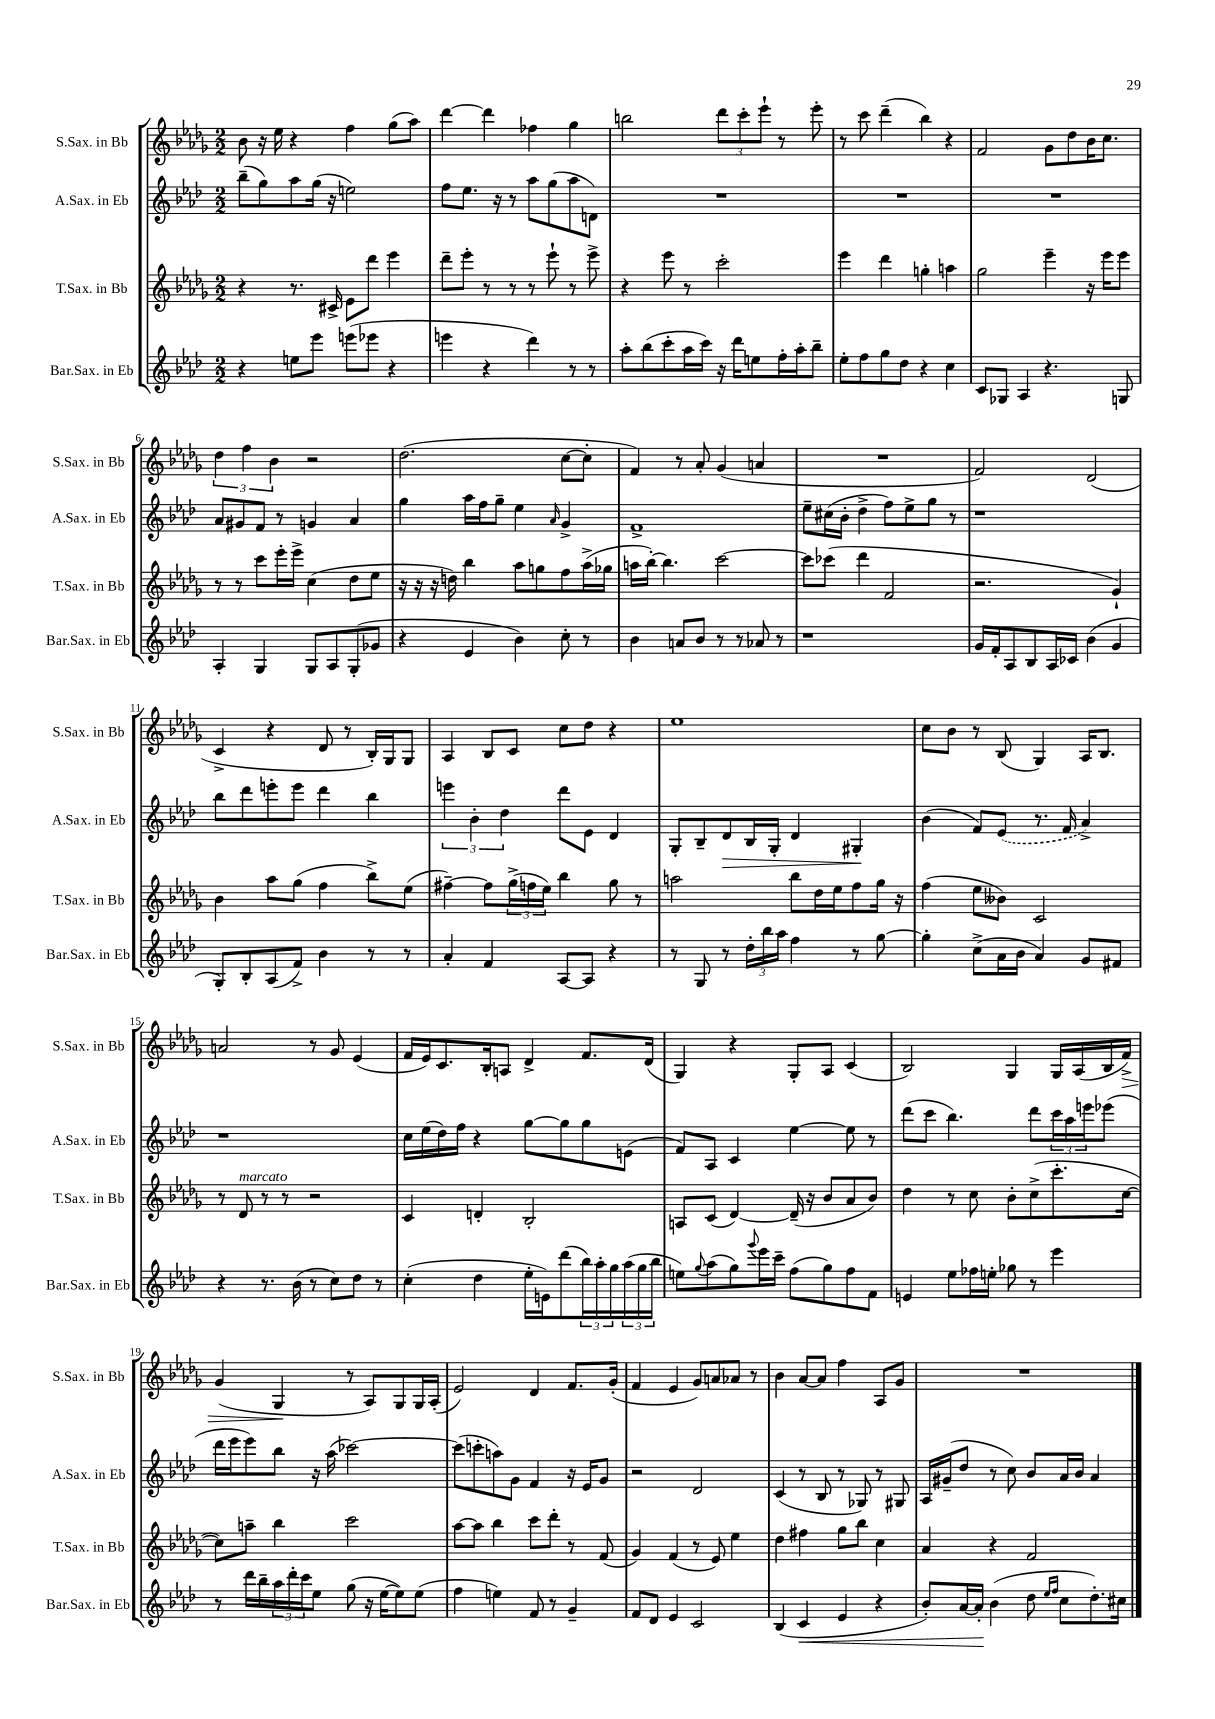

**kern	**dynam	**kern	**kern	**dynam	**kern	**dynam
*part4	*part4	*part3	*part2	*part2	*part1	*part1
*staff4	*staff4	*staff3	*staff2	*staff2	*staff1	*staff1
*I"Bar.Sax. in Eb	*	*I"T.Sax. in Bb	*I"A.Sax. in Eb	*	*I"S.Sax. in Bb	*
*I'Bar.Sax. in Eb	*	*I'T.Sax. in Bb	*I'A.Sax. in Eb	*	*I'S.Sax. in Bb	*
*clefG2	*	*clefG2	*clefG2	*	*clefG2	*
*k[b-e-a-d-]	*	*k[b-e-a-d-g-]	*k[b-e-a-d-]	*	*k[b-e-a-d-g-]	*
*M2/2	*	*M2/2	*M2/2	*	*M2/2	*
=1	=1	=1	=1	=1	=1	=1
4r	.	4r	(8bb-~\L	.	8b-\	.
.	.	.	8gg\)	.	16r	.
.	.	.	.	.	16ee-\	.
8een\L	.	8.r	8aa-\	.	4r	.
8eee-\J	.	.	(16gg\Jk	.	.	.
.	.	16c#X^/	16r	.	.	.
(8eeen\L	.	8e-\L	2een\)	.	4ff\	.
8eee-X\J	.	8ddd-\J	.	.	.	.
4r	.	4eee-\	.	.	(8gg-\L	.
.	.	.	.	.	8aa-\J)	.
=2	=2	=2	=2	=2	=2	=2
4eeen\	.	8ddd-~\L	8ff\L	.	[4ddd-\	.
.	.	8eee-'\J	8.ee-\J	.	.	.
4r	.	8r	.	.	4ddd-\]	.
.	.	.	16r	.	.	.
.	.	8r	8r	.	.	.
4ddd-\)	.	8r	8aa-\L	.	4ff-X\	.
.	.	8eee-`\	(8gg\	.	.	.
8r	.	8r	8aa-\	.	4gg-\	.
8r	.	8eee-^\	8dn\J)	.	.	.
=3	=3	=3	=3	=3	=3	=3
8aa-'\L	.	4r	1r	.	2bbn\	.
(8bb-\	.	.	.	.	.	.
8ccc'\	.	8eee-\	.	.	.	.
16aa-\L	.	8r	.	.	.	.
16ccc\JJ)	.	.	.	.	.	.
16r	.	2ccc'\	.	.	12ddd-\L	.
16ddd-\KL	.	.	.	.	.	.
.	.	.	.	.	12ccc'\	.
8een\	.	.	.	.	.	.
.	.	.	.	.	12eee-`\J	.
16ff'\L	.	.	.	.	8r	.
16aa-'\J	.	.	.	.	.	.
8bb-~\J	.	.	.	.	8eee-'\	.
=4	=4	=4	=4	=4	=4	=4
8ee-'\L	.	4eee-\	1r	.	8r	.
8ff\	.	.	.	.	8ccc\	.
8gg\	.	4ddd-\	.	.	(4ddd-~\	.
8dd-\J	.	.	.	.	.	.
4r	.	4ggn'\	.	.	4bb-\)	.
4cc\	.	4aan\	.	.	4r	.
=5	=5	=5	=5	=5	=5	=5
8c/L	.	2gg-\	1r	.	2f/	.
8G-X/J	.	.	.	.	.	.
4A-/	.	.	.	.	.	.
4.r	.	4eee-~\	.	.	8g-\L	.
.	.	.	.	.	8dd-\	.
.	.	16r	.	.	16b-\K	.
.	.	16eee-\KL	.	.	8.cc\J	.
8Gn/	.	8eee-\J	.	.	.	.
!!LO:LB:g=z
=6	=6	=6	=6	=6	=6	=6
4A-'/	.	8r	8a-/L	.	6dd-\	.
.	.	8r	8g#X/	.	.	.
.	.	.	.	.	6ff\	.
4G/	.	8ccc\L	8f/J	.	.	.
.	.	.	.	.	6b-\	.
.	.	16eee-'\L	8r	.	.	.
.	.	16eee-^\JJ	.	.	.	.
8G/L	.	(4cc\	4gn/	.	2r	.
8A-/	.	.	.	.	.	.
(8G'/	.	8dd-\L	4a-/	.	.	.
8g-X/J	.	8ee-\J	.	.	.	.
=7	=7	=7	=7	=7	=7	=7
4r	.	16r	4gg\	.	(2.dd-\	.
.	.	16r	.	.	.	.
.	.	16r	.	.	.	.
.	.	16ddn\)	.	.	.	.
4e-/	.	4bb-\	16aa-\LL	.	.	.
.	.	.	16ff\J	.	.	.
.	.	.	8gg~\J	.	.	.
4b-\)	.	8aa-\L	4ee-\	.	.	.
.	.	8ggn\	.	.	.	.
.	.	.	16qqa-/	.	.	.
8cc'\	.	8ff\	4g^/	.	[8cc\L	.
8r	.	(16aa-^\L	.	.	8cc'\J]	.
.	.	16gg-X\JJ	.	.	.	.
=8	=8	=8	=8	=8	=8	=8
4b-\	.	16aan\LL	1f^	.	4f/)	.
.	.	[16bb-'\JJ)	.	.	.	.
.	.	4.bb-\]	.	.	.	.
8an/L	.	.	.	.	8r	.
8b-/J	.	.	.	.	8a-'/	.
8r	.	[2ccc\	.	.	(4g-/	.
8r	.	.	.	.	.	.
8a-X/	.	.	.	.	4an/	.
8r	.	.	.	.	.	.
=9	=9	=9	=9	=9	=9	=9
1r	.	8ccc\L]	8ee-~\L	.	1r	.
.	.	(8ccc-X\J	(16cc#X\L	.	.	.
.	.	.	16b-'\JJ	.	.	.
.	.	4ddd-\	4dd-^\	.	.	.
.	.	2f/	8ff\L)	.	.	.
.	.	.	8ee-^\	.	.	.
.	.	.	8gg\J	.	.	.
.	.	.	8r	.	.	.
=10	=10	=10	=10	=10	=10	=10
16g/LL	.	2.r	1r	.	2f/)	.
16f'/J	.	.	.	.	.	.
8A-/	.	.	.	.	.	.
8B-/	.	.	.	.	.	.
16A-/L	.	.	.	.	.	.
16c-X/JJ	.	.	.	.	.	.
(4b-\	.	.	.	.	(2d-/	.
4g/	.	4g-`/)	.	.	.	.
!!LO:LB:g=z
=11	=11	=11	=11	=11	=11	=11
8G'/L)	.	4b-\	8bb-\L	.	4c^/	.
8B-'/	.	.	8ddd-\	.	.	.
(8A-/	.	8aa-\L	8eeen'\	.	4r	.
8f^/J)	.	(8gg-\J	8eee\J	.	.	.
4b-\	.	4ff\	4ddd-\	.	8d-/	.
.	.	.	.	.	8r	.
8r	.	8bb-^\L)	4bb-\	.	16B-'/LL)	.
.	.	.	.	.	16G-/J	.
8r	.	(8ee-\J	.	.	8G-/J	.
=12	=12	=12	=12	=12	=12	=12
4a-'/	.	[4ff#X~\)	6eeen\	.	4A-/	.
.	.	.	6b-'\	.	.	.
4f/	.	8ff#\L]	.	.	8B-/L	.
.	.	.	6dd-\	.	.	.
.	.	(24gg-^\L	.	.	8c/J	.
.	.	24ffn\	.	.	.	.
.	.	24ee-\JJ)	.	.	.	.
[8A-/L	.	4bb-\	8ddd-\L	.	8cc\L	.
8A-/J]	.	.	8e-\J	.	8dd-\J	.
4r	.	8gg-\	4d-/	.	4r	.
.	.	8r	.	.	.	.
=13	=13	=13	=13	=13	=13	=13
8r	.	2aan\	8G'/L	.	1ee-	.
8G/	.	.	8B-~/	.	.	.
!	!	!	!	!LO:HP:b	!	!
8r	.	.	8d-/	>	.	.
24dd-'\LL	.	.	16B-/L	.	.	.
24bb-\	.	.	.	.	.	.
.	.	.	16G'/JJ	.	.	.
24aa-\JJ	.	.	.	.	.	.
4ff\	.	8bb-\L	4d-/	.	.	.
.	.	16dd-\L	.	.	.	.
.	.	16ee-\J	.	.	.	.
8r	.	8ff\	4G#X'/	.	.	.
[8gg\	.	16gg-\Jk	.	.	.	.
.	.	16r	.	.	.	.
.	.	.	.	]	.	.
=14	=14	=14	=14	=14	=14	=14
4gg'\]	.	(4ff\	(4b-\	.	8cc\L	.
.	.	.	.	.	8b-\J	.
(8cc^\L	.	8ee-\L	8f/L)	.	8r	.
16a-\L	.	8b--X\J)	(8e-/J	.	(8B-/	.
16b-\JJ	.	.	.	.	.	.
4a-/)	.	2c/	8.r	.	4G-/)	.
.	.	.	16f/	.	.	.
8g/L	.	.	4a-^/)	.	16A-/KL	.
.	.	.	.	.	8.B-/J	.
8f#X/J	.	.	.	.	.	.
!!LO:LB:g=z
=15	=15	=15	=15	=15	=15	=15
4r	.	8r	1r	.	2an/	.
!	!	!LO:TX:a:i:t=marcato	!	!	!	!
.	.	8d-/	.	.	.	.
8.r	.	8r	.	.	.	.
.	.	8r	.	.	.	.
(16b-\	.	.	.	.	.	.
8r	.	2r	.	.	8r	.
8cc\L)	.	.	.	.	8g-/	.
8dd-\J	.	.	.	.	(4e-/	.
8r	.	.	.	.	.	.
=16	=16	=16	=16	=16	=16	=16
(4cc'\	.	4c/	16cc\LL	.	16f/LL	.
.	.	.	(16ee-\	.	16e-/J)	.
.	.	.	16dd-\)	.	8.c/	.
.	.	.	16ff\JJ	.	.	.
4dd-\	.	4dn'/	4r	.	.	.
.	.	.	.	.	16B-'/k	.
.	.	.	.	.	8An/J	.
16ee-'\LL	.	2B-'/	[8gg\L	.	4d-^/	.
16en\J)	.	.	.	.	.	.
(8ddd-\	.	.	8gg\]	.	.	.
24bb-\L)	.	.	8gg\	.	8.f/L	.
24aa-'\	.	.	.	.	.	.
24gg\	.	.	.	.	.	.
(24aa-\	.	.	(8en\J	.	.	.
24gg\	.	.	.	.	.	.
.	.	.	.	.	(16d-/Jk	.
24bb-\JJ	.	.	.	.	.	.
=17	=17	=17	=17	=17	=17	=17
8een\L)	.	8An/L	8f/L)	.	4G-/)	.
8qqgg/	.	.	.	.	.	.
(8aa-\	.	(8c/J	8A-/J	.	.	.
8gg\)	.	[4d-/)	4c/	.	4r	.
8qqggg/	.	.	.	.	.	.
16eee-\L	.	.	.	.	.	.
16ccc~\JJ	.	.	.	.	.	.
(8ff\L	.	(16d-~/]	[4ee-\	.	8G-'/L	.
.	.	16r	.	.	.	.
8gg\)	.	8b-/L	.	.	8A-/J	.
8ff\	.	8a-/	8ee-\]	.	(4c/	.
8f\J	.	8b-/J)	8r	.	.	.
=18	=18	=18	=18	=18	=18	=18
4en/	.	4dd-\	(8ddd-\L	.	2B-/)	.
.	.	.	8ccc\J	.	.	.
8ee-\L	.	8r	4.bb-\)	.	.	.
16ff-X\L	.	8cc\	.	.	.	.
16een'\JJ	.	.	.	.	.	.
8gg-X\	.	8b-'\L	.	.	4G-/	.
8r	.	(8cc^\	8ddd-\L	.	.	.
4eee-\	.	8.ccc'\	24ccc\L	.	16G-/LL	.
.	.	.	24aa-\	.	.	.
.	.	.	.	.	(16A-/	.
.	.	.	24eeen\J	.	.	.
.	.	.	(8eee-X\J	.	16B-/	.
!	!	!	!	!	!	!LO:HP:b
.	.	[16cc\Jk	.	.	16f^/JJ)	>
!!LO:LB:g=z
=19	=19	=19	=19	=19	=19	=19
8r	.	8cc\L])	16ddd-\LL	.	(4g-/	.
.	.	.	16eee-\J	.	.	.
16ddd-\LL	.	8aan~\J	8eee-\)	.	.	.
16bb-~\	.	.	.	.	.	.
24aa-\	.	4bb-\	8bb-\J	.	4G-/	.
24ddd-'\	.	.	.	.	.	.
24ccc\J	.	.	.	.	.	.
8ee-\J	.	.	16r	.	.	.
.	.	.	(16aa-\	.	.	.
(8gg\	.	2ccc\	[2ccc-X\)	.	8r	]
16r	.	.	.	.	8A-/L)	.
[16ee-\KL	.	.	.	.	.	.
8ee-\])	.	.	.	.	8G-/	.
(8ee-\J	.	.	.	.	16G-/L	.
.	.	.	.	.	(16A-'/JJ	.
=20	=20	=20	=20	=20	=20	=20
4ff\	.	[8aa-\L	(8ccc-\L]	.	2e-/)	.
.	.	8aa-\J]	8cccn'\	.	.	.
4een\)	.	4bb-\	8aan\)	.	.	.
.	.	.	8g\J	.	.	.
8f/	.	8ccc\L	4f/	.	4d-/	.
8r	.	8ddd-'\J	.	.	.	.
4g~/	.	8r	16r	.	8.f/L	.
.	.	.	16e-/KL	.	.	.
.	.	(8f/	8g/J	.	.	.
.	.	.	.	.	(16g-'/Jk	.
=21	=21	=21	=21	=21	=21	=21
8f/L	.	4g-/)	2r	.	4f/	.
8d-/J	.	.	.	.	.	.
4e-/	.	(4f/	.	.	4e-/	.
2c/	.	8r	2d-/	.	8g-/L)	.
.	.	8e-/)	.	.	8an/	.
.	.	4ee-\	.	.	8a-X/J	.
.	.	.	.	.	8r	.
=22	=22	=22	=22	=22	=22	=22
(4B-/	.	4dd-\	(4c/	.	4b-\	.
!	!LO:HP:b	!	!	!	!	!
4c/	<	4ff#X\	8r	.	[8a-/L	.
.	.	.	8B-/	.	8a-/J]	.
4e-/	.	8gg-\L	8r	.	4ff\	.
.	.	8bb-\J	8G-X/)	.	.	.
4r	.	4cc\	8r	.	8A-/L	.
.	.	.	8G#X/	.	8g-/J	.
=23	=23	=23	=23	=23	=23	=23
8b-'/L)	.	4a-/	16A-/LL	.	1r	.
.	.	.	(16g#X~/J	.	.	.
[16a-/L	.	.	8dd-/J	.	.	.
16a-'/JJ]	.	.	.	.	.	.
(4b-\	[	4r	8r	.	.	.
.	.	.	8cc\)	.	.	.
8dd-\	.	2f/	8b-/L	.	.	.
16qqee-/LL	.	.	.	.	.	.
16qqff/JJ	.	.	.	.	.	.
8cc\L	.	.	16a-/L	.	.	.
.	.	.	16b-/JJ	.	.	.
8.dd-'\)	.	.	4a-/	.	.	.
16cc#X\Jk	.	.	.	.	.	.
==	==	==	==	==	==	==
*-	*-	*-	*-	*-	*-	*-
